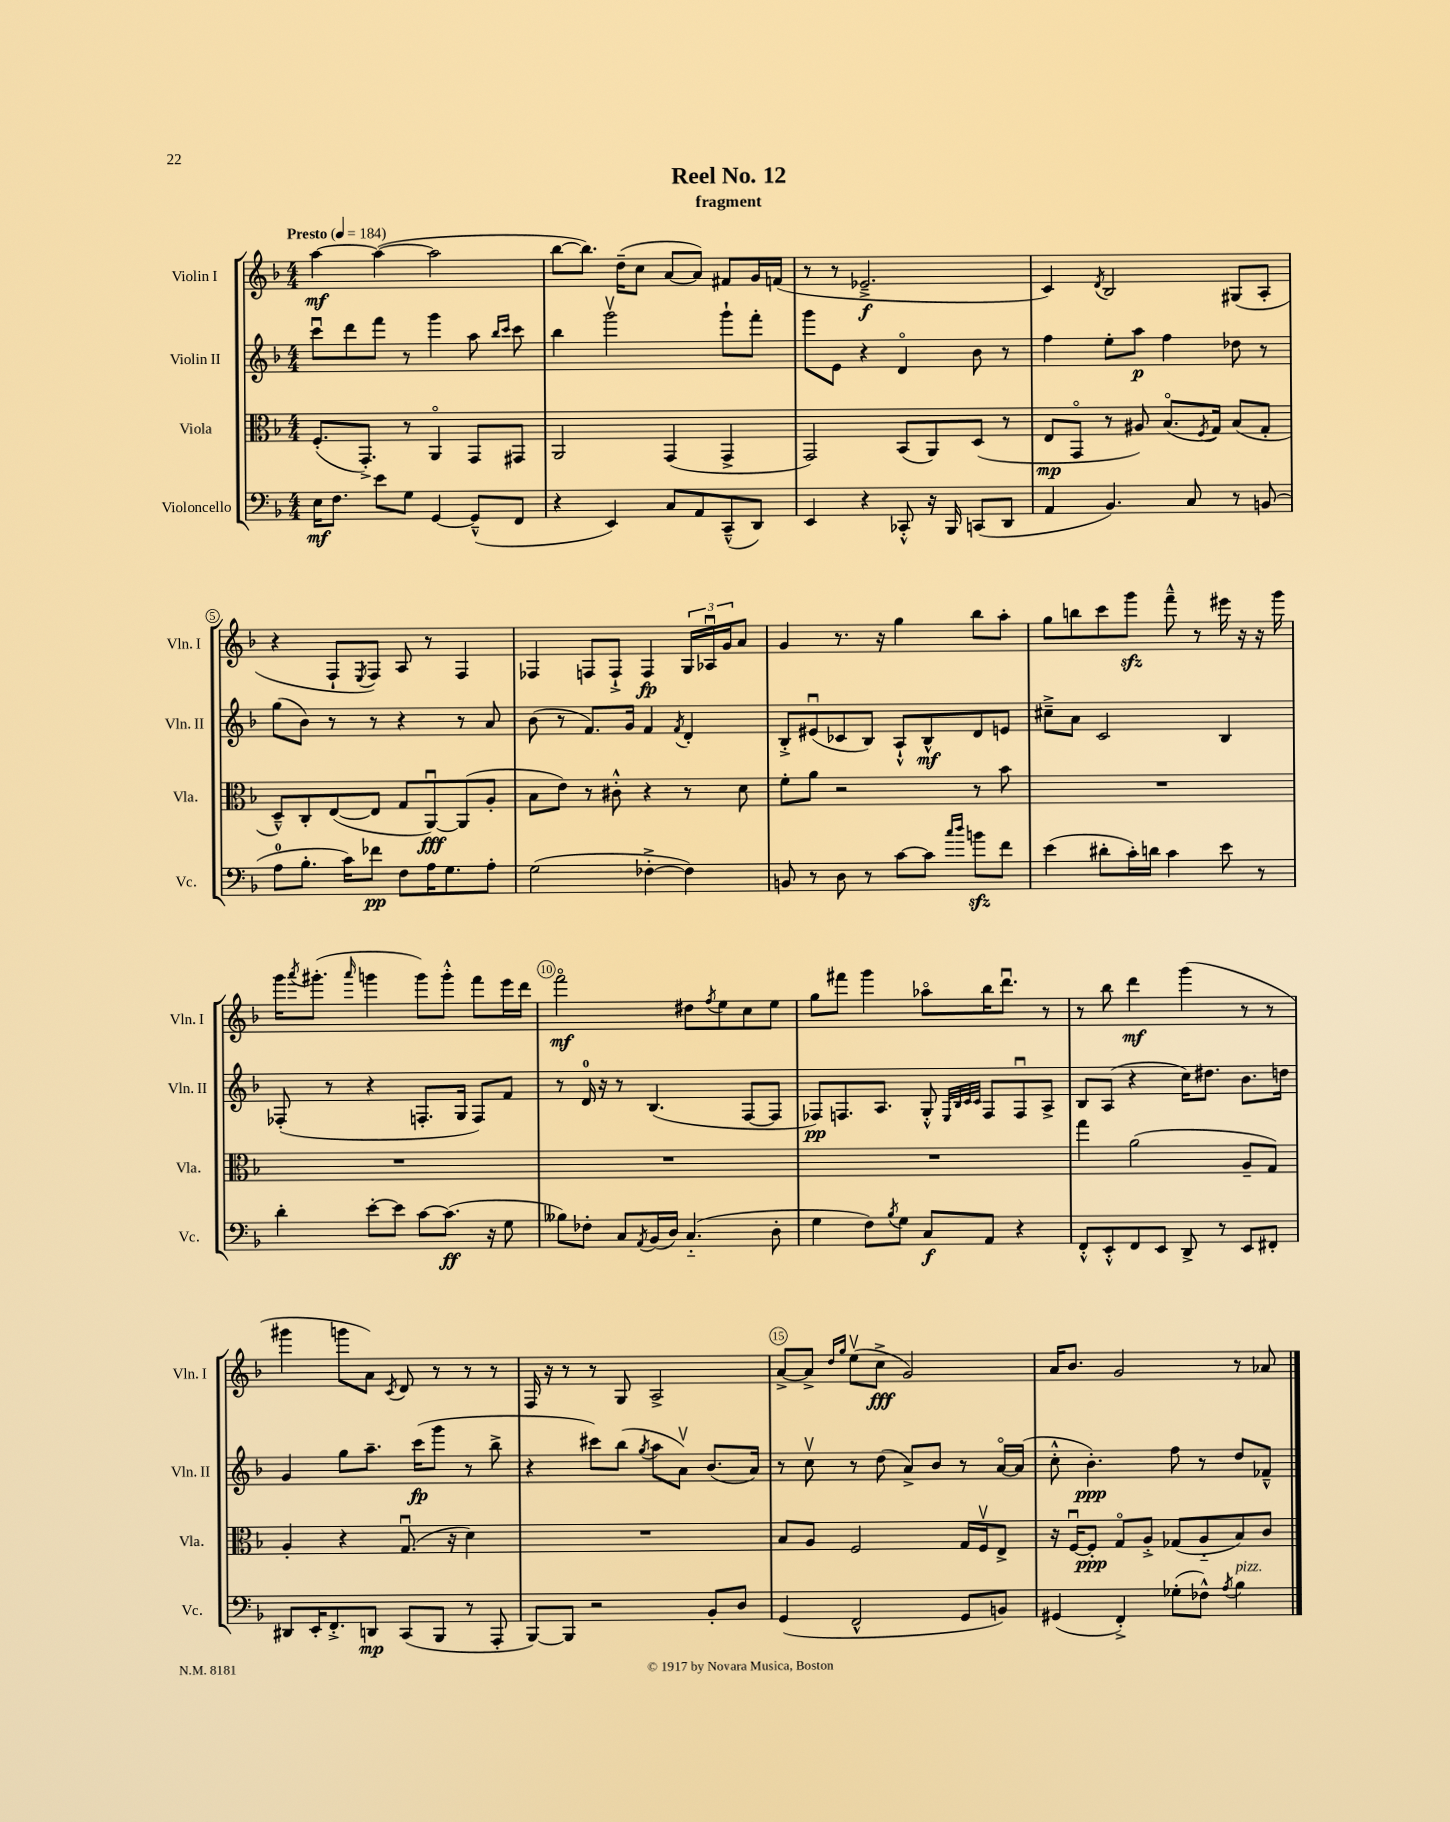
\header { title = "Reel No. 12" subtitle = "fragment" }
<<
\new StaffGroup <<
\new Staff = "s0" \with { instrumentName = "Violin I" shortInstrumentName = "Vln. I" } {
    \clef treble \key f \major \numericTimeSignature \time 4/4 \tempo "Presto" 4 = 184
    a''4~\mf a''4~( a''2 |
    bes''8~ bes''8.) d''16--( c''8 a'8~ a'8) fis'8 g'16 f'16( |
    r8 r8 ees'2.--->\f |
    c'4) \acciaccatura { d'8 } bes2 gis8( a8-. |
    r4 f8-! \acciaccatura { e8 } f8) a8 r8 f4 |
    fes4 f8 f8-!-> f4\fp \tuplet 3/2 { g16 aes16\downbow g'16 } a'8 |
    g'4 r8. r16 g''4 bes''8 a''8-. |
    g''8 b''8 c'''8 g'''8\sfz f'''8---^ r8 eis'''16 r16 r16 g'''16 |
    g'''16 \acciaccatura { a'''8 } gis'''8.-.( \grace { a'''16 } g'''4 g'''8) g'''8-.-^ f'''8 e'''16 d'''16 |
    f'''2\flageolet\mf dis''8 \acciaccatura { f''8 } e''8 c''8 e''8 |
    g''8 fis'''8 g'''4 aes''8\flageolet bes''16 d'''8.\downbow r8 |
    r8 bes''8 d'''4\mf g'''4( r8 r8 |
    gis'''4 g'''8 a'8) \acciaccatura { c'8 } d'8 r8 r8 r8 |
    f16 r16 r8 r8 g8 a2-> |
    a'8~-> a'8-> \grace { d''16 g''16 } e''8\upbow( c''8->\fff g'2) |
    a'16 bes'8. g'2 r8 aes'8 \bar "|." |
}
\new Staff = "s1" \with { instrumentName = "Violin II" shortInstrumentName = "Vln. II" } {
    \clef treble \key f \major \numericTimeSignature \time 4/4
    c'''8\downbow d'''8 f'''8 r8 g'''4 a''8 \grace { bes''16 c'''16 } c'''8 |
    bes''4 g'''2\upbow g'''8-! f'''8-. |
    g'''8 e'8 r4 d'4\flageolet bes'8 r8 |
    f''4 e''8-. a''8\p f''4 des''8 r8 |
    g''8( bes'8) r8 r8 r4 r8 a'8 |
    bes'8( r8 f'8.) g'16 f'4 \acciaccatura { f'8 } d'4-. |
    bes8-.-> eis'8\downbow( ces'8 bes8) a8-!-^ bes8-^\mf d'8 e'8 |
    cis''8---> a'8 c'2 bes4 |
    fes8-.( r8 r4 f8.-. g16 f8) f'8 |
    r8 d'16-0 r16 r8 bes4.( f8~ f8 |
    fes8\pp) f8. a8. g8-.-^ \grace { e32 bes32 c'32 c'32 } f8 f8\downbow a8-> |
    bes8 a8( r4 c''16) dis''8. bes'8. d''16 |
    g'4 g''8 a''8.-- c'''16\fp( g'''8 r8 bes''8-> |
    r4 cis'''8) bes''8( \acciaccatura { g''8 } a''8 a'8\upbow) bes'8.( a'16) |
    r8 c''8\upbow r8 d''8( a'8->) bes'8 r8 a'16~\flageolet a'16( |
    c''8-.-^ bes'4.-.\ppp) f''8 r8 d''8 fes'8---^ \bar "|." |
}
\new Staff = "s2" \with { instrumentName = "Viola" shortInstrumentName = "Vla." } {
    \clef alto \key f \major \numericTimeSignature \time 4/4
    f8.-.( g,8.-.->) r8 a,4\flageolet g,8 gis,8 |
    a,2 g,4( g,4-> |
    g,2) bes,8( a,8) d8( r8 |
    e8\mp g,8\flageolet r8 ais8) bes8.\flageolet( \acciaccatura { f8 } g16) bes8( g8-. |
    d8---^) c8-. e8~( e8 g8 a,8~\downbow\fff) a,8( a8-. |
    bes8 e'8) r8 cis'8-.-^ r4 r8 d'8 |
    f'8-. a'8 r2 r8 bes'8 |
    R1 |
    R1 |
    R1 |
    R1 |
    g''4 a'2( a8-- g8) |
    a4-. r4 g8.\downbow( r16 d'4) |
    R1 |
    bes8 a8 f2 g16 f16\upbow e8-> |
    r16 f16~\downbow f8-.\ppp g8\flageolet a8-.-> ges8( a8-_ bes8) c'8 \bar "|." |
}
\new Staff = "s3" \with { instrumentName = "Violoncello" shortInstrumentName = "Vc." } {
    \clef bass \key f \major \numericTimeSignature \time 4/4
    e16\mf f8. e'8 g8 g,4~ g,8---^( f,8 |
    r4 e,4) c8 a,8 c,8---^( d,8) |
    e,4 r4 ces,8-.-^ r16 bes,,16 c,8( d,8 |
    a,4 bes,4.) c8 r8 b,8( |
    a8-0 bes8.-. c'16) fes'8\pp f8 a16 g8. a8-. |
    g2( fes4~-.-> fes4) |
    b,8 r8 d8 r8 c'8~ c'8 \grace { c''16 d''16 } b'8\sfz f'8 |
    e'4( dis'8-. c'16-.) d'16 c'4 e'8 r8 |
    d'4-. e'8~-. e'8 c'8~ c'8.\ff( r16 g8 |
    beses8) fes8-. c8 \acciaccatura { a,8 } bes,16( d16) c4.-_( d8-. |
    g4 f8) \acciaccatura { bes8 } g8 c8\f a,8 r4 |
    f,8-.-^ e,8-.-^ f,8 e,8 d,8-> r8 e,8 fis,8-. |
    dis,8 e,16-. f,8.-.-> d,8\mp c,8( bes,,8 r8 a,,8-. |
    bes,,8~) bes,,8 r2 bes,8-. d8 |
    g,4( f,2-^ g,8 b,8) |
    gis,4( f,4-.->) ges8-.( fes8-^) \acciaccatura { a8 } bes4^\markup { \italic "pizz." } \bar "|." |
}
>>
>>
\layout { \context { \Score \override BarNumber.break-visibility = ##(#f #t #t) barNumberVisibility = #(every-nth-bar-number-visible 5) \override BarNumber.stencil = #(make-stencil-circler 0.1 0.3 ly:text-interface::print) } }
